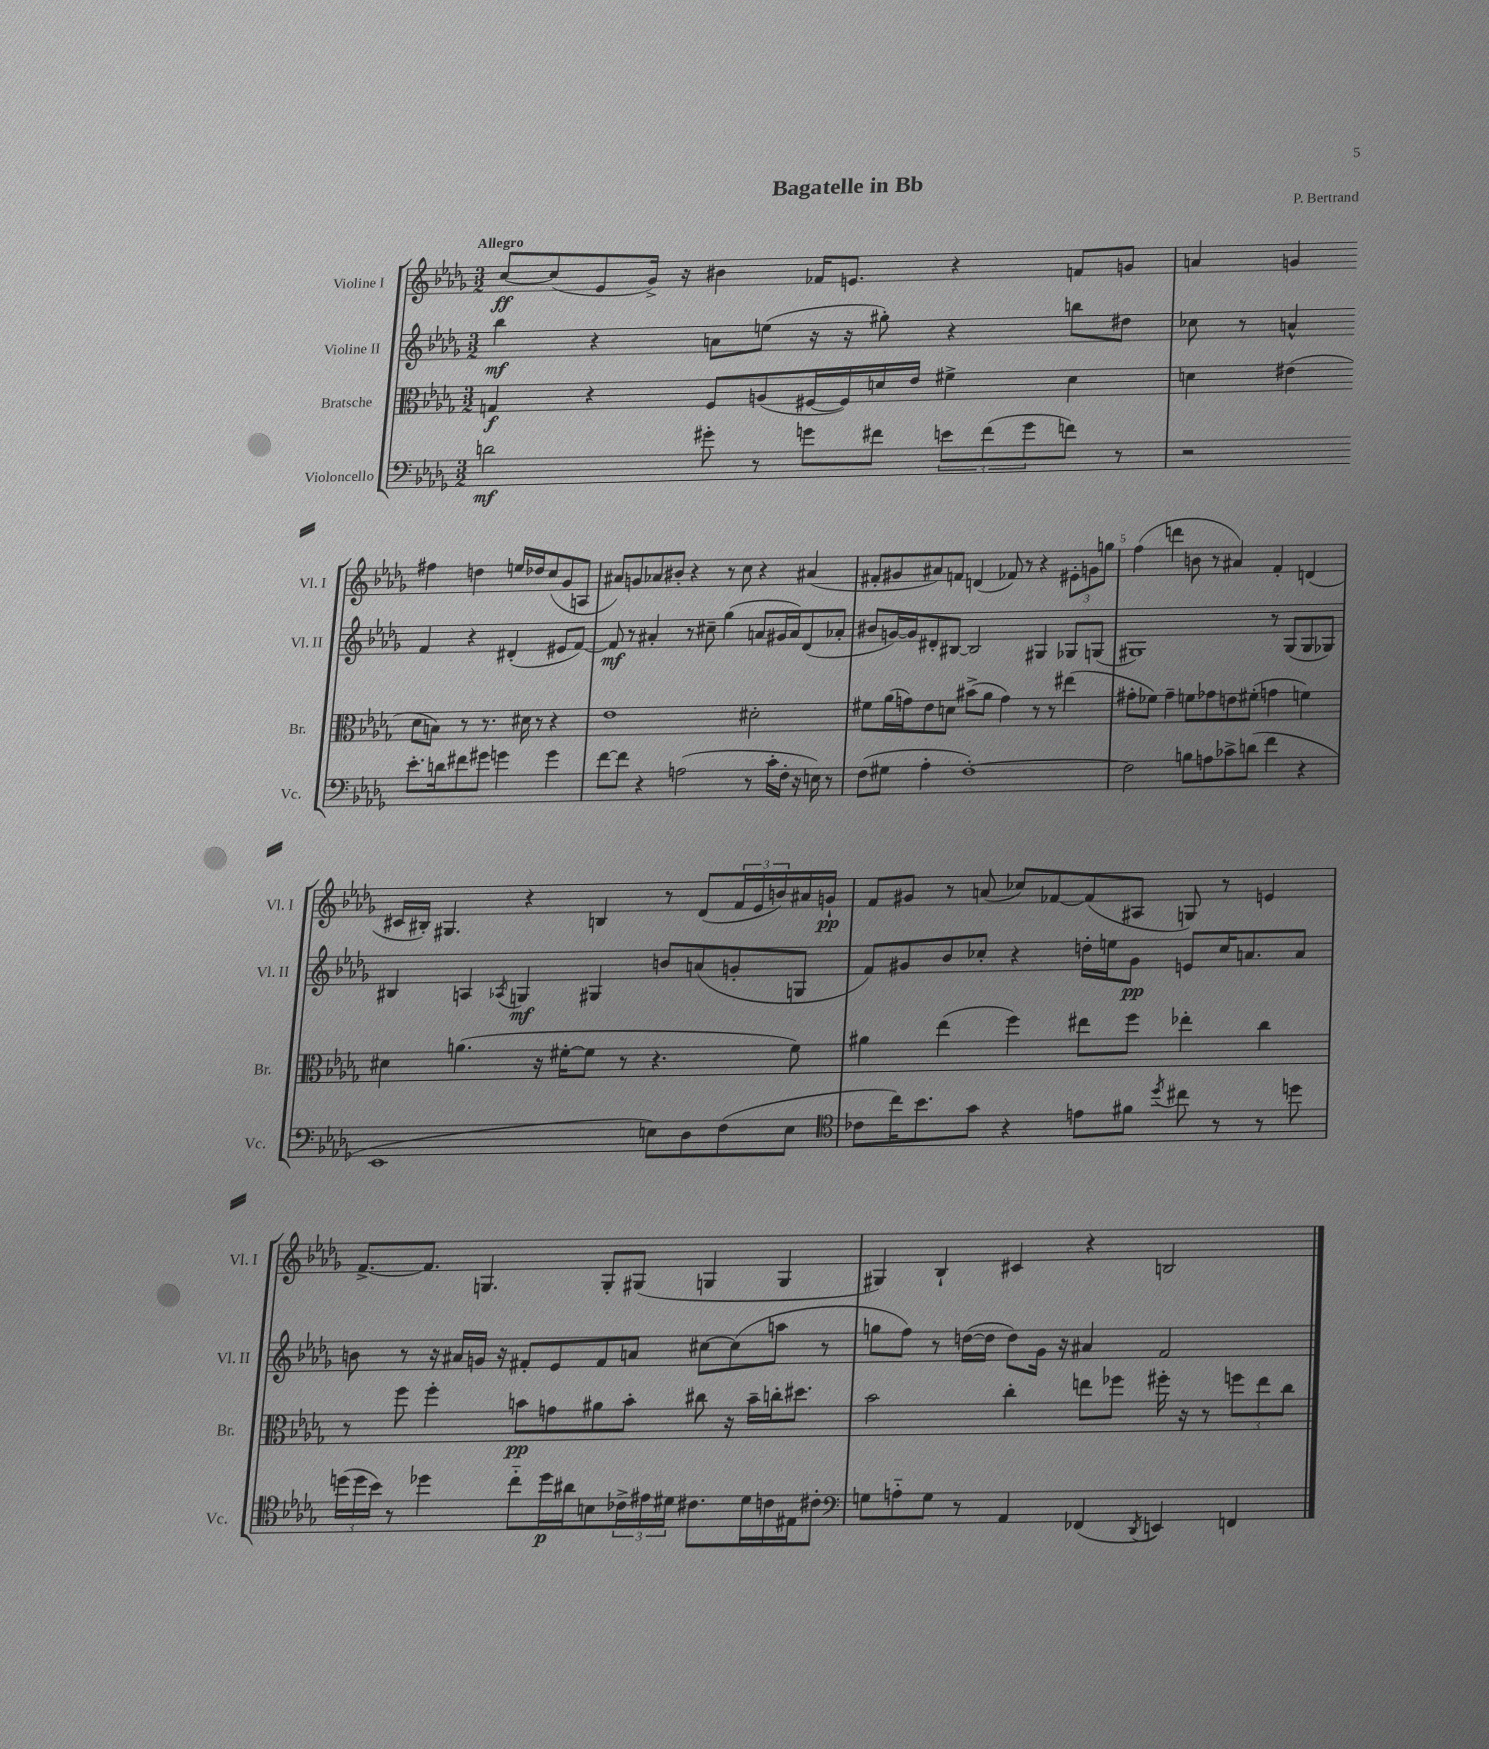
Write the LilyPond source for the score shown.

\header { title = "Bagatelle in Bb" composer = "P. Bertrand" }
<<
\new StaffGroup <<
\new Staff = "s0" \with { instrumentName = "Violine I" shortInstrumentName = "Vl. I" } {
    \clef treble \key des \major \numericTimeSignature \time 3/2 \tempo "Allegro"
    c''8~\ff c''8( ees'8 ges'16->) r16 bis'4 fes'16 e'8. r4 f'8 g'8 |
    a'4 g'4 fis''4 d''4 e''16 des''16 c''8( g'8 a8 |
    ais'8) g'8 aes'8 bis'8-. r4 r8 c''8 r4 ais'4( |
    fis'8-. gis'8 ais'8) f'8 d'4( fes'8) r8 r4 \tuplet 3/2 { eis'8-. g'8 g''8 } |
    f''4( d'''4 b'8 r8 ais'4) f'4-. d'4( |
    cis'16 bis16-.) gis4. r4 b4 r8 des'8( \tuplet 3/2 { f'16 ees'16 b'16) } ais'16 g'16-!\pp |
    f'8 gis'8 r8 a'8( ces''8) fes'8~ fes'8( ais8 g8) r8 e'4 |
    f'8.~-> f'8. g4. g8-. gis8( g4 g4 |
    gis4) bes4-! cis'4 r4 b2 \bar "|." |
}
\new Staff = "s1" \with { instrumentName = "Violine II" shortInstrumentName = "Vl. II" } {
    \clef treble \key des \major \numericTimeSignature \time 3/2
    bes''4\mf r4 a'8 e''8( r16 r16 gis''8-.) r4 b''8 dis''8 |
    ces''8 r8 a'4-^ f'4 r4 dis'4-.( eis'8 f'8~) |
    f'8\mf r8 ais'4-. r8 cis''8-- ges''4( a'8 gis'16 a'16) des'8( aes'8-. |
    bis'8 g'16~) g'16 dis'8-. bis8~ bis2 gis4 ges8 g8( |
    gis1) r8 gis8( gis8 ges8) |
    bis4 a4 \acciaccatura { aes8 } g4\mf gis4 b'8 a'8( g'8-. g8 |
    f'8) gis'8 bes'8 ces''8-. r4 d''16-. e''16 gis'8\pp e'8 ces''16 a'8. a'8 |
    b'8 r8 r16 ais'16 g'16 r16 fis'8-. ees'8 fis'8 a'8 cis''8~ cis''8( a''8 r8 |
    g''8 f''8) r8 d''16~( d''16 d''8) ges'16 r16 ais'4 f'2 \bar "|." |
}
\new Staff = "s2" \with { instrumentName = "Bratsche" shortInstrumentName = "Br." } {
    \clef alto \key des \major \numericTimeSignature \time 3/2
    g4\f r4 f8 a8( fis16~ fis16) d'16 ees'16 fis'4-> d'4 |
    d'4 eis'4( d'8 b8) r8 r8. dis'16 r8 r4 |
    ees'1 dis'2-. |
    fis'8 aes'16( g'16) ees'8 d'8 bis'8->( aes'8 g'4) r8 r8 eis''4( |
    gis'8-. fes'8) gis'4-- f'8 ges'8 e'8 fis'8-.( g'4 f'4) |
    dis'4 a'4.( r16 fis'16~-. fis'8 r8 r4. fis'8) |
    ais'4 ees''4( f''4) eis''8 f''8 ees''4-. c''4 |
    r8 f''8 f''4-. b'8\pp g'8 ais'8 b'8-. cis''8 r16 b'16-- c''16-. dis''8. |
    bes'2 c''4-. e''8 fes''8 fis''16-. r16 r8 \tuplet 3/2 { f''8 e''8 c''8 } \bar "|." |
}
\new Staff = "s3" \with { instrumentName = "Violoncello" shortInstrumentName = "Vc." } {
    \clef bass \key des \major \numericTimeSignature \time 3/2
    d'2\mf gis'8-. r8 g'8 fis'8 \tuplet 3/2 { e'8 fis'8( g'8 } f'8) r8 |
    r2 ees'8.-. d'16 fis'8 gis'8 g'4 g'4 |
    f'8~ f'8 r4 a2( r8 c'16-. f16-. r16 e16) r8 |
    f8( gis8 aes4-. f1~-.) |
    f2 b8 a8 ces'8-> d'8( f'4 r4 |
    ees,1 e8) des8 f8( e8 |
    \clef tenor ces'8 c''16) bes'8. ges'8 r4 e'8 fis'8 \acciaccatura { des''8 } cis''8 r8 r8 d''8 |
    \tuplet 3/2 { d''16( d''16 bes'16) } r8 des''4 c''8-_ des''16\p ais'16 b8 \tuplet 3/2 { ces'16-> eis'16 dis'16 } cis'8. dis'16 c'16 eis16 cis'8-. |
    \clef bass g8 a8-_ g8 r8 aes,4 fes,4( \acciaccatura { des,8 } e,4) f,4 \bar "|." |
}
>>
>>
\layout { \context { \Score \override BarNumber.break-visibility = ##(#f #t #t) barNumberVisibility = #(every-nth-bar-number-visible 5) } }
